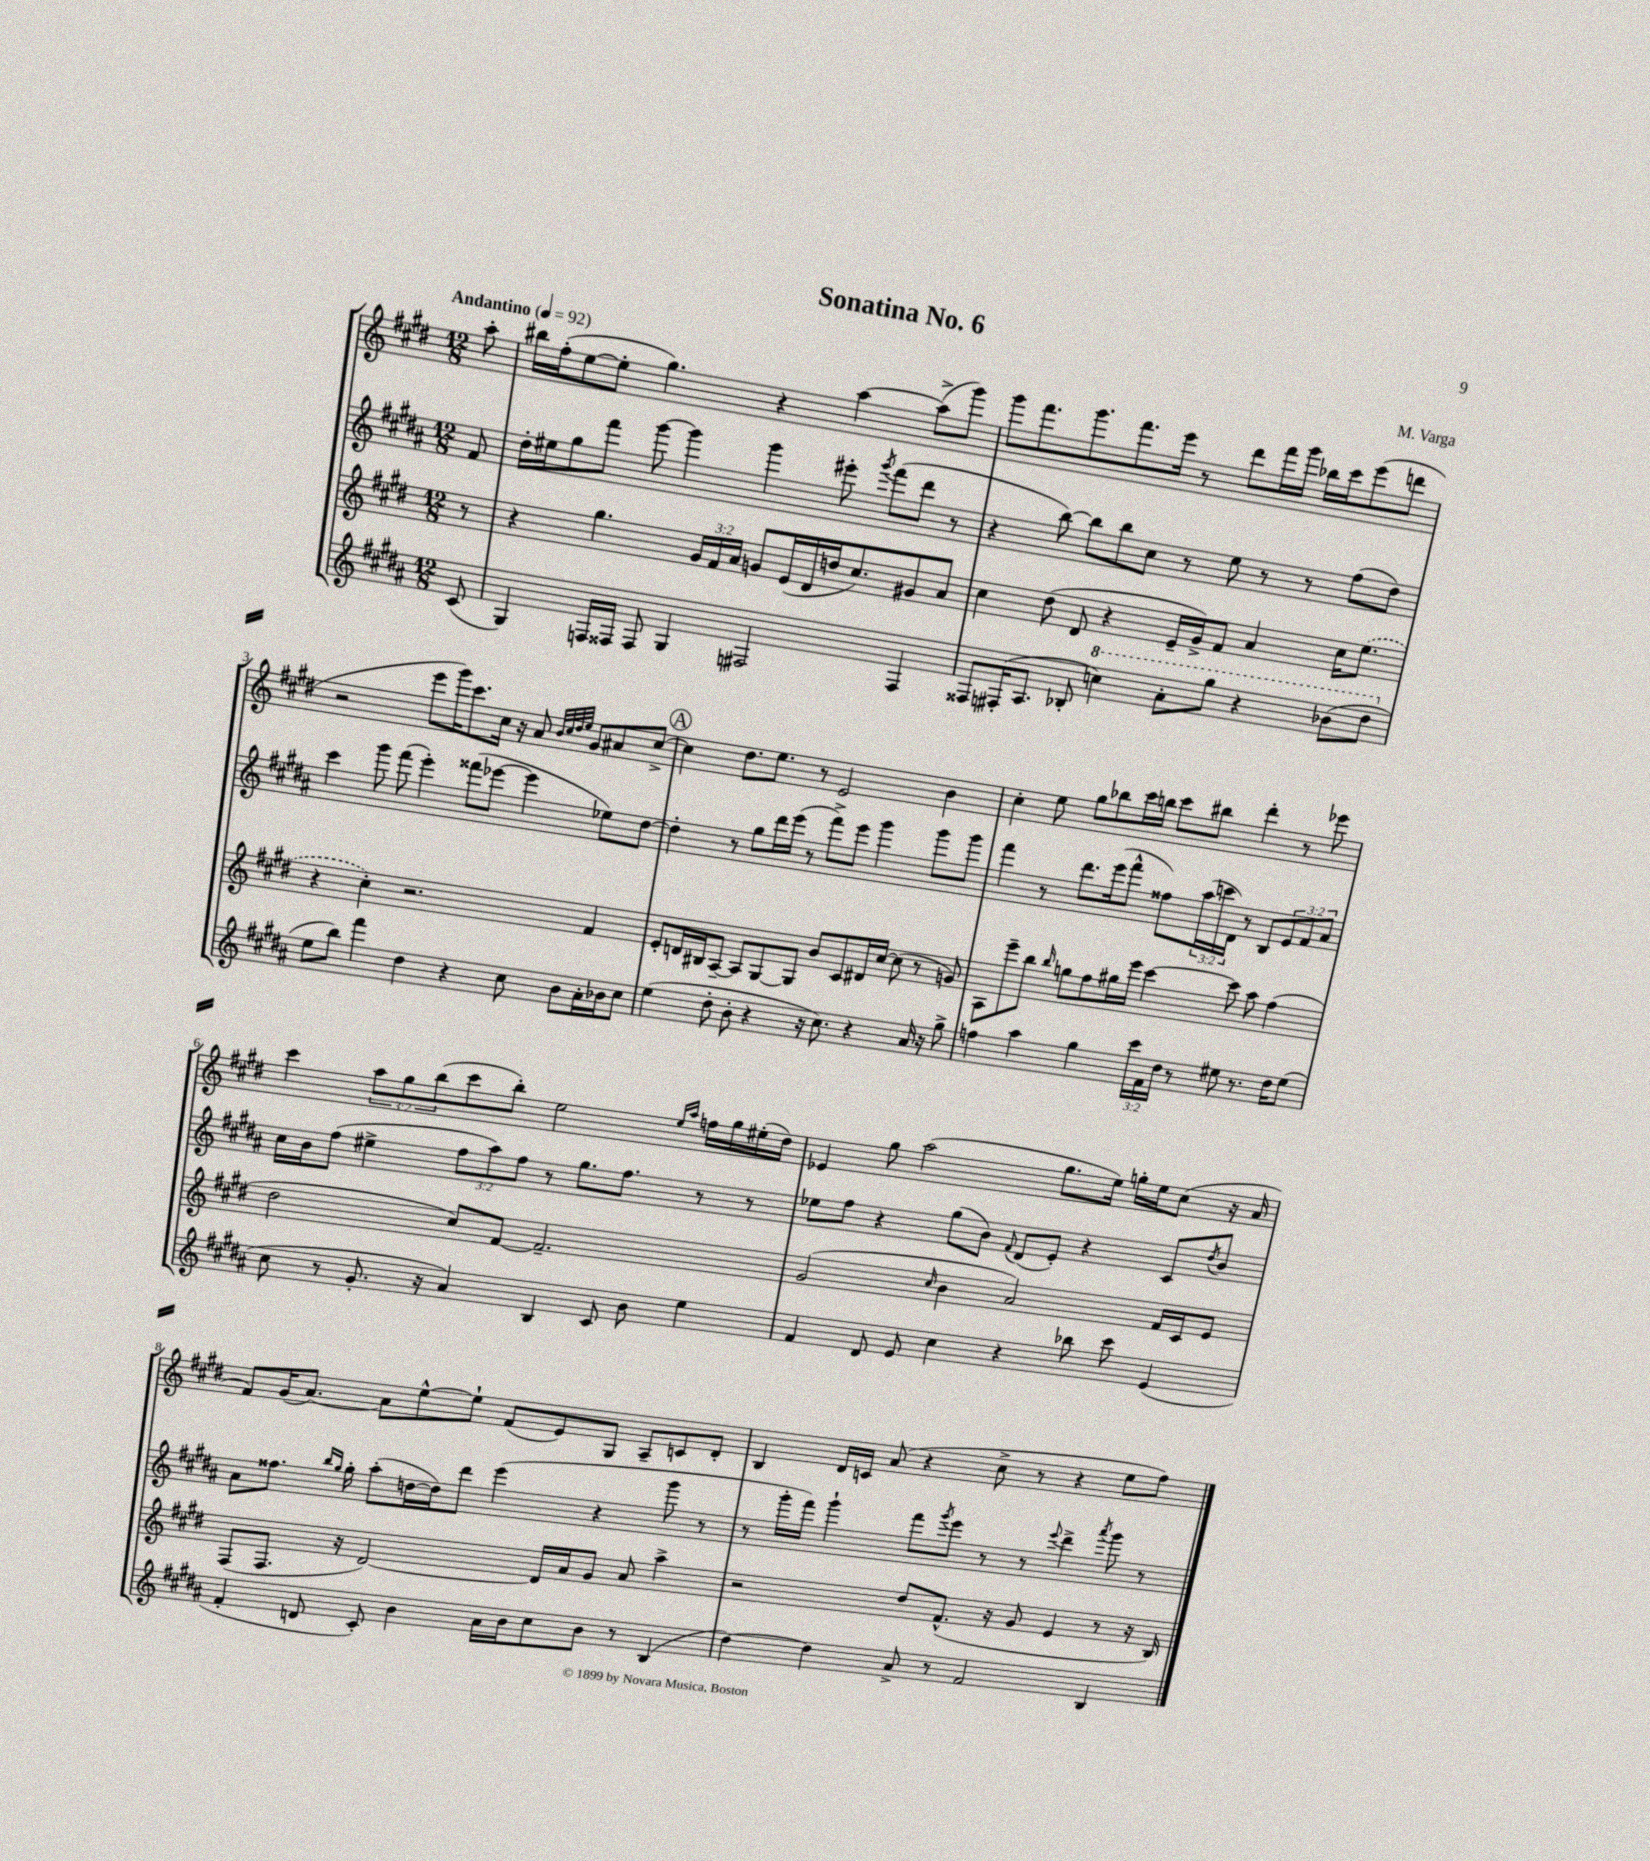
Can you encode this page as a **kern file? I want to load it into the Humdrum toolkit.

**kern	**kern	**kern	**kern
*part4	*part3	*part2	*part1
*staff4	*staff3	*staff2	*staff1
*clefG2	*clefG2	*clefG2	*clefG2
*k[f#c#g#d#a#]	*k[f#c#g#d#]	*k[f#c#g#d#a#]	*k[f#c#g#d#]
*M12/8	*M12/8	*M12/8	*M12/8
*MM92	*MM92	*MM92	*MM92
=	=	=	=
!	!	!	!LO:TX:a:B:t=Andantino
(8c#/	8r	8f#/	8aa'\
=1	=1	=1	=1
4G#/)	4r	16dd#'\LL	16bb#X\LL
.	.	16ee#X\J	(16ff#'\J
.	.	8gg#\	[8ee\
16Fn/LL	4.gg#\	8fff#\J	8ee'\J]
16F##X/JJ	.	.	.
8F##/	.	[8ggg#\	4.gg#\)
4G#/	.	4ggg#\]	.
.	24g#/LL	.	.
.	24f#/	.	.
.	24a/JJ	.	.
2F#X/	8gn/L	4ggg#\	4r
.	(16e/L	.	.
.	16d#/	.	.
.	16ddn/J	8eee#X'\	[4aa\
.	8.cc#/)	.	.
.	.	8qggg#/	.
.	.	(8fff#\L	.
4F#/	8g#X/	8ddd#\J	(8aa^\L]
.	8a/J	8r	8ggg#\J)
=2	=2	=2	=2
8F##X/L	4cc#\	4r	8ggg#\L
(16F#X'/K	.	.	8.fff#\
8.A#/J	.	.	.
.	(8dd#\	[8bb\)	.
.	.	.	8.ggg#\
8B-X'/	8d#/	8bb\L]	.
*8va	*	*	*
4cccn\)	4r	8bb\	8.fff#\
.	.	8cc#\J	.
.	.	.	16eee\Jk
8aa#'\L	16e~/LL	8r	8r
.	16g#^/J)	.	.
8ggg#\J	8f#/J	8ee\	8ddd#\L
4r	4a/	8r	16fff#\L
.	.	.	16ggg#\JJ
.	.	8r	16bb-X\LL
.	.	.	16ccc#\J
(8bb-X\L	16cc#\KL	(8ff#\L	(8eee\
.	(8.ee\J	.	.
8ddd#\J	.	8dd#\J)	8dddn\J
!!LO:LB:g=z
=3	=3	=3	=3
*X8va	*	*	*
8ee\L	4r	4ccc#\	2r
8bb\J)	.	.	.
4fff#\	4cc#'\)	8ggg#\	.
.	.	(8fff#\	.
4dd#\	2.r	4eee'\)	8eee\L
.	.	.	16ggg#\K)
.	.	.	8.ccc#\
4r	.	(8fff##X\L	.
.	.	[8eee-X\J	16cc#\Jk
.	.	.	16r
8cc#\	.	4eee-\]	8a/
.	.	.	32qqb/LLL
.	.	.	32qqcc#/
.	.	.	32qqdd#/
.	.	.	32qqee/JJJ
8b\L	.	.	8g#/L
16a#'\L	4f#/	8ee-X\L)	8a#X/
16b-X\J	.	.	.
8cc#\J	.	[8dd#\J	[8cc#^/J
!!LO:REH:place=s1:t=A
=4	=4	=4	=4
(4ee\	8e'/L	4dd#'\]	4cc#\]
.	16dn/L	.	.
.	16B#X/J	.	.
8dd#'\	[8A~/J	8r	8.dd#\L
8b'\	8A/L]	8gg#\L	.
.	.	.	8.ee\J
4r	[8G#/	16ddd#\L	.
.	.	(16eee\JJ	.
.	8G#/J]	8r	8r
16r	8b/L	8fff#^\L)	2e/
8.cc#\)	.	.	.
.	8c#/	8eee\J	.
4r	16d#X/L	4ggg#\	.
.	[16cc#/JJ	.	.
.	(8cc#\]	.	.
16a#/	8r	8ggg#\L	4b\
16r	.	.	.
8gg#^\	8gn/)	8ggg#\J	.
=5	=5	=5	=5
4ffn\	8A\L	4fff#\	4cc#'\
.	8eee~\	.	.
4aa#\	8bb\J	8r	8ee\
.	16qqbb/	.	.
.	8ggn\L	8.ddd#\L	8gg#\L
4gg#\	8ff#\	.	8bb-X\
.	.	(16eee\k	.
.	16gg#X\L	8fff#^^\J	16ccc#\L
.	16eee\JJ	.	16bbn\JJ
24ccc#\LL	[4ccc#\	8ff##X\L)	8ccc#\L
24f#\	.	.	.
24dd#\JJ	.	.	.
8r	.	(24aa#\L	8bb#X\J
.	.	24cccn\	.
.	.	24d#\JJ)	.
8ee#X\	8ccc#\]	8r	4ddd#'\
8.r	8aa\	8B/L	.
.	(4ff#\	12e/	8r
16dd#\KL	.	.	.
.	.	12f#/	.
(8ee#\J	.	.	8eee-X\
.	.	12a#/J	.
!!LO:LB:g=z
=6	=6	=6	=6
8cc#\	2dd#\	16cc#\LL	4ccc#\
.	.	16b\J	.
8r	.	(8ff#\J	.
8.g#'/	.	4ee#X^\	12aa\L
.	.	.	12gg#\
.	.	.	(12bb\
16r	.	.	.
4a#/)	8cc#/L)	12ff#\L	8ccc#\
.	.	12aa#\)	.
.	[8f#/J	.	8bb'\J)
.	.	12ff#\J	.
4B/	2.f#~/]	8r	2ee\
.	.	8.gg#\L	.
8c#/	.	.	.
.	.	8.ff#\J	.
8b\	.	.	.
.	.	.	16qqee/LL
.	.	.	16qqaa/JJ
4ee\	.	8r	16ffn\LL
.	.	.	16gg#\
.	.	8r	(16ee#X'\
.	.	.	16dd#\JJ)
=7	=7	=7	=7
4f#/	(2g#/	8ee-X\L	4e-X/
.	.	8ff#\J	.
8d#/	.	4r	8gg#\
8e/	.	.	(2aa\
.	16qqcc#/	.	.
4cc#\	4b\	(8gg#\L	.
.	.	8b\J)	.
.	.	8qqf#/	.
4r	2a/)	(8d#/L	.
.	.	8e'/J)	8.gg#\L
8bb-X\	.	4r	.
.	.	.	16ee\Jk)
8ccc#\	.	.	16ggn'\LL
.	.	.	16ee\J
(4e/	16f#/LL	8c#/L	(8cc#\J
.	16c#/J	.	.
.	.	8qdd#/	.
.	8e/J	8b/J	16r
.	.	.	16a/
!!LO:LB:g=z
=8	=8	=8	=8
4f#'/	(8F#/L	8a#\L	8f#/L)
.	8.F#/J	8.ff##X\J	(16g#/K
.	.	.	[8.a/J)
8dn/	.	.	.
.	.	16qqbb/LL	.
.	.	16qqgg#/JJ	.
.	16r	16gg#'\	.
8c#'/)	[2d#/)	(8aa#'\L	8a\L]
4b\	.	[16ddn\L	[8ee^^\
.	.	16dd\J])	.
.	.	8ddd#\J	8ee`\J]
16a#\LL	.	(4eee\	(8f#/L
16b\J	.	.	.
8cc#\	16d#/LL]	.	8e/)
.	16a/J	.	.
8b\J	8g#/J	4r	8G#/J
8r	8a/	.	8A~/L
(4B/	4aa^\	8ggg#\	8cn/
.	.	8r	8d#'/J
=9	=9	=9	=9
[4dd#\)	2r	8r	4B/
.	.	16ggg#'\LL	.
.	.	16fff#\JJ)	.
4dd#\]	.	4ggg#`\	16d#/LL
.	.	.	16cn/JJ
.	.	.	(8a/
8a#^/	8dd#/L	8fff#\L	4r
.	.	8qggg#/	.
8r	(8.f#^^/J	8eee\J	.
2f#/	.	8r	8cc#^\
.	16r	.	.
.	8g#/	8r	8r
.	.	8qqeee/	.
.	4e/	4ddd#^\	4r
.	.	8qaaa#/	.
4B/	8r	8ggg#\	8ee\L
.	16r	8r	8ff#\J)
.	16B/)	.	.
==	==	==	==
*-	*-	*-	*-
